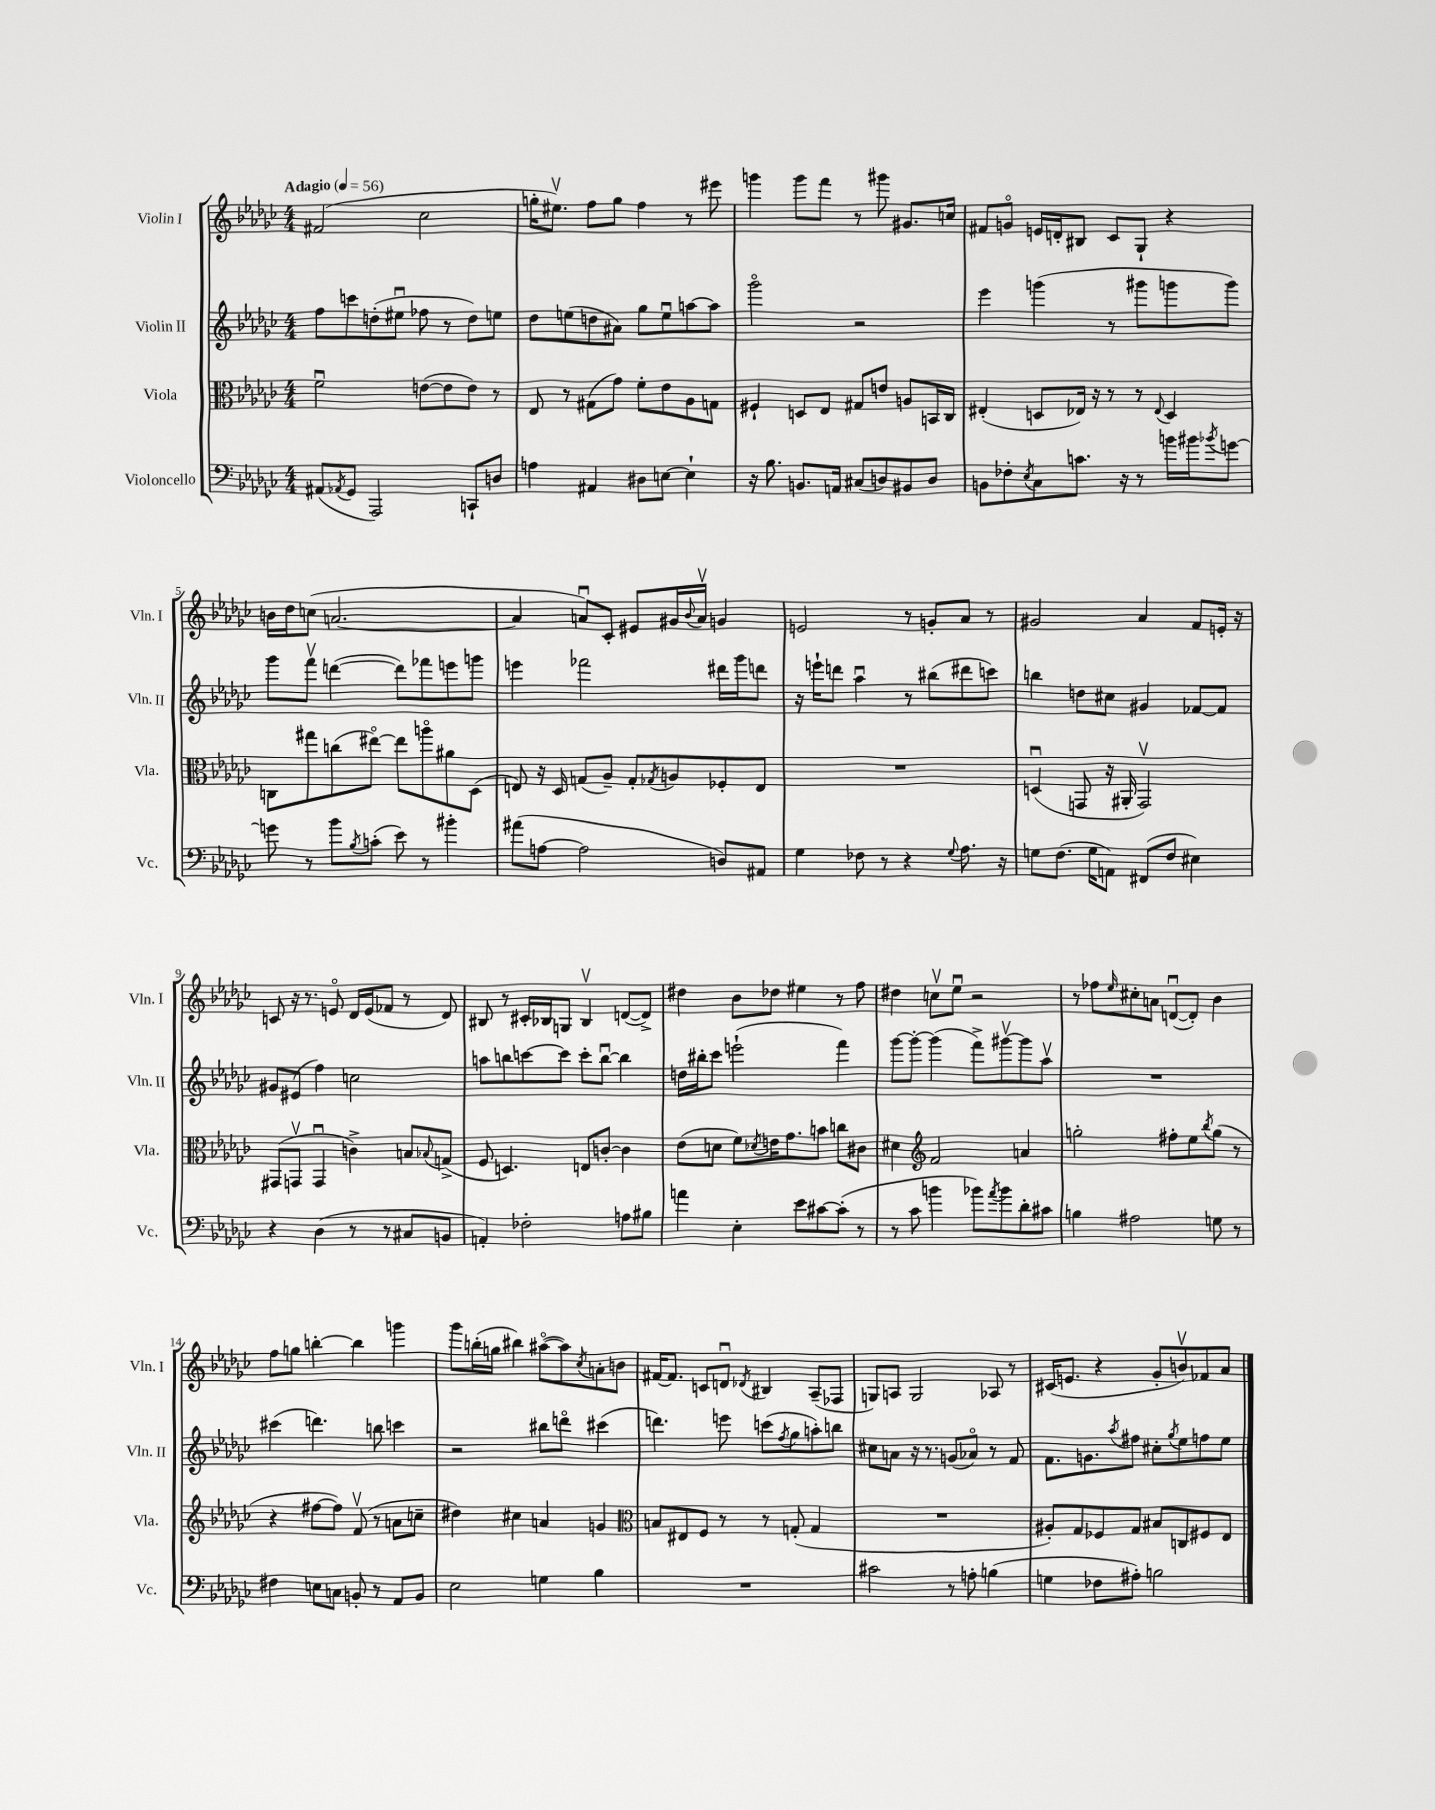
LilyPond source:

<<
\new StaffGroup <<
\new Staff = "s0" \with { instrumentName = "Violin I" shortInstrumentName = "Vln. I" } {
    \clef treble \key ges \major \numericTimeSignature \time 4/4 \tempo "Adagio" 4 = 56
    fis'2( ces''2 |
    g''16-. eis''8.\upbow) f''8 g''8 f''4 r8 eis'''8 |
    g'''4 g'''8 f'''8 r8 gis'''8 gis'8. c''16 |
    fis'8 g'8\flageolet e'16 d'16-. bis8 ces'8 ges8-! r4 |
    b'16 des''16 c''8( a'2.~ |
    a'4 a'8\downbow) ces'8-. eis'8 gis'16 \appoggiatura { bes'8 } a'16\upbow g'4 |
    e'2 r8 g'8-. aes'8 r8 |
    gis'2 aes'4 f'8 e'16-. r16 |
    c'8 r16 r8. e'8\flageolet des'16 e'16( fes'8 r8 des'8) |
    bis8 r8 cis'16-. bes16 g8 bes4\upbow d'8~( d'8->) |
    dis''4 bes'8 des''8 eis''4 r8 f''8 |
    dis''4 c''8\upbow ees''8\downbow r2 |
    r8 fes''8 \grace { ees''16 } cis''8-. a'8 d'8~\downbow( d'8-.) bes'4 |
    f''8 g''8 b''4~-. b''4 g'''4 |
    ges'''8 b''16-.( g''16 bis''4) ais''8~\flageolet( ais''8) \acciaccatura { ces''8 } a'8-. b'8 |
    fis'16~ fis'8. c'8 d'8\downbow \acciaccatura { des'8 } bis4 aes8--( fes8 |
    g8) a8 g2 aes8 r8 |
    cis'16( e'8. r4 ges'8-. b'8\upbow) fes'8 aes'8 \bar "|." |
}
\new Staff = "s1" \with { instrumentName = "Violin II" shortInstrumentName = "Vln. II" } {
    \clef treble \key ges \major \numericTimeSignature \time 4/4
    f''8 c'''8 d''8-.( eis''8\downbow fes''8 r8 d''8) e''8 |
    des''8 e''8( d''8 ais'8) ges''8 e''8\downbow a''8~ a''8 |
    ges'''2\flageolet r2 |
    ees'''4 g'''4( r8 gis'''8 g'''8 g'''8) |
    ges'''8 f'''8\upbow d'''4~( d'''8) fes'''8 e'''8 g'''8 |
    e'''4 fes'''2 dis'''16 ges'''16 d'''8 |
    r16 e'''16-! d'''8 aes''4\downbow r8 bis''8( dis'''8 c'''8) |
    b''4 d''8 cis''8 gis'4 fes'8~ fes'8 |
    gis'8 eis'8( f''4) c''2 |
    a''8 b''8 c'''8~ c'''8 c'''8-. b''8~\downbow b''4 |
    d''16 bis''16-. ces'''8 e'''2-!( f'''4) |
    ges'''8~ ges'''8~-. ges'''4( f'''8->) gis'''8~\upbow gis'''8 aes''8\upbow |
    R1 |
    cis'''4( d'''4.) b''8 c'''4 |
    r2 bis''8 d'''8\flageolet cis'''4( |
    d'''4.) e'''8 c'''8( \acciaccatura { f''8 } ges''8 a''8-.) b''8 |
    cis''8 a'8 r16 r8. g'8( aes'8\flageolet) r8 f'8 |
    f'8. g'8. \acciaccatura { aes''8 } fis''8 cis''8-. \acciaccatura { ges''8 } ees''8 f''8 ees''8 \bar "|." |
}
\new Staff = "s2" \with { instrumentName = "Viola" shortInstrumentName = "Vla." } {
    \clef alto \key ges \major \numericTimeSignature \time 4/4
    f'2\downbow e'8~( e'8 e'8) r8 |
    ees8 r8 gis8( ges'8) f'8-. ees'8 aes8 g8 |
    fis4-! d8 ees8 gis8 e'8 a8 b,16 ces16 |
    eis4-.( d8 ees16) r16 r8 r8 \appoggiatura { ees8 } d4 |
    c8 gis''8 c''8( eis''8~\flageolet) eis''8 a''8\flageolet ais'8 des8( |
    e8) r16 des16 g8( aes8--) g8-. \acciaccatura { ges8 } a8 fes8-. e8 |
    R1 |
    d4\downbow( g,8 r16 ais,16-. g,2\upbow) |
    gis,8( g,8\upbow g,4\downbow c'4->) b8 \appoggiatura { bes8 } g8->( |
    f8 d4.) e8 c'8~-. c'4 |
    ees'8( d'8 f'8) \acciaccatura { des'8 } e'16 ges'8. b'8 c''8 cis'8 |
    dis'4 \clef treble f'2 a'4 |
    g''2-. fis''8-. ees''8 \acciaccatura { bes''8 } g''8( r8 |
    r4 fis''8~ fis''8) f'8\upbow( r8 a'8 c''8-- |
    dis''4) cis''4 a'4 g'4 |
    \clef alto b8 eis8 f8 r8 r8 g8-.( g4 |
    R1 |
    ais8-.) ges8 fes8 ges8 bis8 c8 fis8 ees8 \bar "|." |
}
\new Staff = "s3" \with { instrumentName = "Violoncello" shortInstrumentName = "Vc." } {
    \clef bass \key ges \major \numericTimeSignature \time 4/4
    ais,8( \acciaccatura { aes,8 } ges,8 aes,,2) c,8-! d8 |
    a4 ais,4 dis8 e8~ e4-! |
    r16 bes8. b,8. a,16 cis8( d8) bis,8 d8 |
    b,8 fes8-. \acciaccatura { ees8 } ces8 c'8. r16 r8 b'16 bis'16 \acciaccatura { bes'8 } g'8~ |
    g'8 r8 bes'8 \acciaccatura { bes8 } c'8-.( ees'8) r8 bis'4-. |
    ais'8( a8~ a2 d8) ais,8 |
    ges4 fes8 r8 r4 \appoggiatura { ges8 } aes8. r16 |
    g8 f8.( g16 a,8) fis,8( f8 eis4) |
    r4 des4( r8 r8 cis8 b,8 |
    a,4-.) fes2-. a8 bis8 |
    a'4 ees4-. ees'8 cis'8~ cis'8-.( r8 |
    r8 ces'8 b'4 bes'8) \acciaccatura { aes'8 } bes'8 des'8-. cis'8 |
    b4 ais2 g8 r8 |
    fis4 e8 c8 b,8-. r8 aes,8 b,8 |
    ees2 g4 bes4 |
    R1 |
    cis'2 r8 a8-. b4( |
    g4 fes8 ais8-.) b2 \bar "|." |
}
>>
>>
